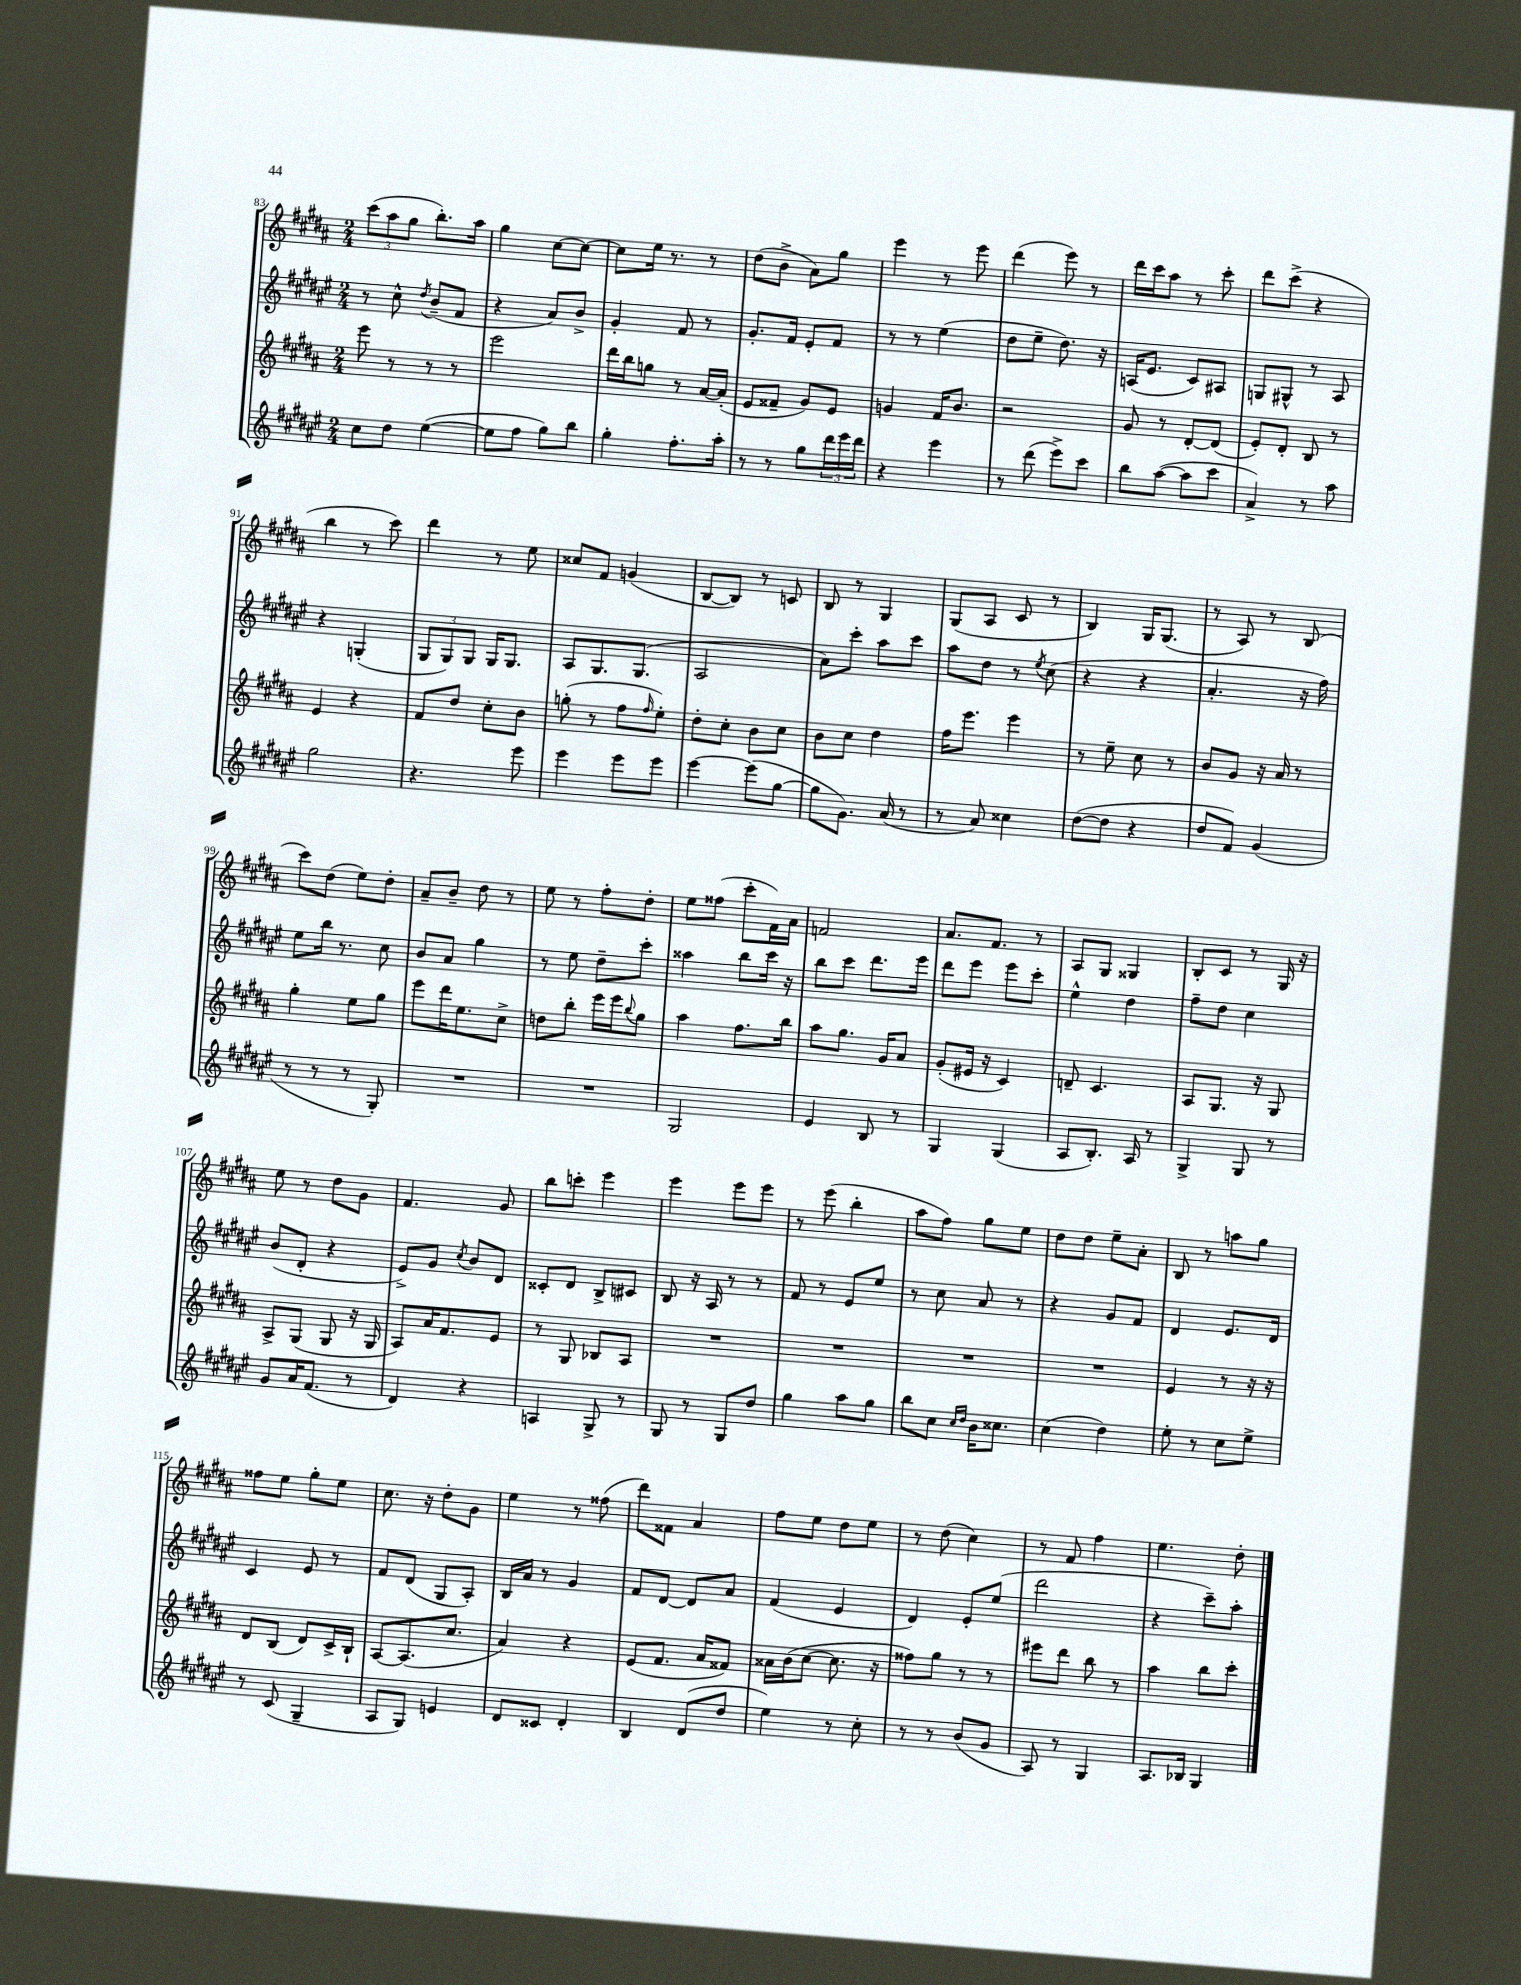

**kern	**kern	**kern	**kern
*part4	*part3	*part2	*part1
*staff4	*staff3	*staff2	*staff1
*clefG2	*clefG2	*clefG2	*clefG2
*k[f#c#g#d#a#e#]	*k[f#c#g#d#a#]	*k[f#c#g#d#a#e#]	*k[f#c#g#d#a#]
*M2/4	*M2/4	*M2/4	*M2/4
=83	=83	=83	=83
8cc#\L	8eee\	8r	(12ccc#\L
.	.	.	12aa#\
8dd#\J	8r	8cc#^^\	.
.	.	.	12gg#\J
.	.	8qdd#/	.
([4ee#\	8r	(8b~/L	8.bb'\L)
.	8r	8f#/J	.
.	.	.	16aa#\Jk
=84	=84	=84	=84
8ee#\L]	2eee\	4r	4gg#\
8ff#\J	.	.	.
8gg#\L)	.	8a#/L)	[8cc#\L
8bb\J	.	8b^/J	8cc#\J_
=85	=85	=85	=85
4gg#'\	16ddd#\LL	4g#'/	8cc#\L]
.	16bb\J	.	.
.	8ggn\J	.	16ee\Jk
.	.	.	8.r
8.ff#'\L	8r	8f#/	.
.	[16a#/LL	8r	8r
16aa#'\Jk	(16a#'/JJ]	.	.
=86	=86	=86	=86
8r	8e/L	8.g#'/L	(8dd#\L
8r	8f##X~/J	.	8b^\J
.	.	16f#/Jk	.
8gg#\L	8g#/L)	8e#'/L	8a#\L)
24ddd#\L	8e/J	8f#/J	8gg#\J
24eee#\	.	.	.
24ddd#\JJ	.	.	.
=87	=87	=87	=87
4r	4gn/	8r	4eee\
.	.	8r	.
4eee#\	16f#/KL	(4ee#\	8r
.	8.b/J	.	.
.	.	.	8eee\
=88	=88	=88	=88
8r	2r	8dd#\L	(4ddd#\
(8ddd#\	.	8ee#~\J	.
8eee#^\L)	.	8.dd#\)	8eee\)
8ccc#\J	.	.	8r
.	.	16r	.
=89	=89	=89	=89
8bb\L	8g#/	(16An/KL	16ddd#\LL
.	.	8.e#/J	16ccc#\J
([8aa#\J	8r	.	8aa#\J
8aa#\L]	[8d#'/L	8c#/L)	8r
8ccc#\J	(8d#/J]	8A#X/J	8ccc#'\
=90	=90	=90	=90
4a#^/)	8e'/L)	8Gn/L	8ddd#\L
.	8d#'/J	8G#X^^/J	(8ccc#^\J
8r	8B/	8r	4r
8aa#\	8r	8A#/	.
!!LO:LB:g=z
=91	=91	=91	=91
2gg#\	4e/	4r	4bb\
.	4r	(4Gn'/	8r
.	.	.	8ccc#\)
=92	=92	=92	=92
4.r	8f#/L	12G#/L	4ddd#\
.	.	12G#/)	.
.	8dd#/J	.	.
.	.	12G#/J	.
.	8cc#'\L	16G#/KL	8r
.	.	8.G#/J	.
8eee#\	8b\J	.	8ee\
=93	=93	=93	=93
4eee#\	(8ggn'\	8A#/L	8cc##X/L
.	8r	8.G#/	8f#/J
8eee#\L	8ff#\L	.	(4gn/
.	.	(8.G#/J	.
.	16qqff#/	.	.
8eee#\J	8ee'\J)	.	.
=94	=94	=94	=94
[4eee#\	8dd#'\L	2A#/	[8B/L
.	8cc#'\J	.	8B/J])
(8eee#\L]	8b\L	.	8r
[8gg#\J	8cc#\J	.	8cn/
=95	=95	=95	=95
8gg#\L]	8b\L	8a#\L)	8B/
8.g#\J)	8cc#\J	8ccc#'\J	8r
.	4dd#\	8aa#\L	4G#/
(16a#/	.	.	.
8r	.	8ccc#\J	.
=96	=96	=96	=96
8r	16ff#\KL	8aa#\L	(8G#/L
.	8.eee\J	.	.
8a#/)	.	8dd#\J	8A#/J
4cc##X\	4eee\	8r	8c#/
.	.	8qee#/	.
.	.	(8cc#\	8r
=97	=97	=97	=97
([8dd#\L	8r	4r	4B/)
8dd#\J]	8ee~\	.	.
4r	8cc#\	4r	16G#/KL
.	.	.	(8.G#/J
.	8r	.	.
=98	=98	=98	=98
8dd#/L	8b/L	4.a#'/	8r
8f#/J)	8g#/J	.	8A#/)
(4g#/	16r	.	8r
.	16a#/	.	.
.	8r	16r	(8B/
.	.	16ff#\)	.
!!LO:LB:g=z
=99	=99	=99	=99
8r	4gg#'\	8ee#\L	8ccc#\L)
8r	.	16bb\Jk	(8dd#\J
.	.	8.r	.
8r	8ee\L	.	8ee\L)
8G#'/)	8gg#\J	8cc#\	8dd#'\J
=100	=100	=100	=100
2r	8eee\L	8b/L	8a#~/L
.	16ddd#\K	8a#/J	8b~/J
.	8.ee\	.	.
.	.	4gg#\	8dd#\
.	8cc#^\J	.	8r
=101	=101	=101	=101
2r	8ddn\L	8r	8ee\
.	8bb'\J	8ee#\	8r
.	16eee\LL	8dd#~\L	8ff#'\L
.	16eee\J	.	.
.	8qqbb/	.	.
.	8gg#\J	8ccc#'\J	8dd#'\J
=102	=102	=102	=102
2G#/	4aa#\	4aa##X\	8ee\L
.	.	.	(8ff##X\J
.	8.ff#\L	8bb\L	8ccc#'\L
.	.	16ccc#\Jk	16f#\L)
.	16bb\Jk	16r	16a#\JJ
=103	=103	=103	=103
4e#/	8aa#\L	8bb\L	2fn/
.	8.gg#\J	8ccc#\J	.
8B/	.	8.ddd#\L	.
.	16g#/KL	.	.
8r	8a#/J	.	.
.	.	16eee#\Jk	.
=104	=104	=104	=104
4G#/	(8g#'/L	8ddd#\L	8.a#/L
.	16e#X/Jk	8eee#\J	.
.	16r	.	8.f#/J
(4G#/	4c#/)	8eee#\L	.
.	.	8ccc#'\J	8r
=105	=105	=105	=105
8A#/L	8dn~/	4ee#^^\	8A#/L
8.B'/J)	4.c#/	.	8G#/J
.	.	4dd#\	4G##X/
16A#/	.	.	.
8r	.	.	.
=106	=106	=106	=106
4G#^/	8A#/L	8ff#~\L	8B'/L
.	8.G#/J	8dd#\J	8c#/J
8G#/	.	4cc#\	8r
.	16r	.	.
8r	8G#/	.	16G#/
.	.	.	16r
!!LO:LB:g=z
=107	=107	=107	=107
8g#/L	8A#^/L	(8b/L	8ee\
16a#/K	(8G#/J	8d#'/J	8r
(8.f#/J	.	.	.
.	8G#/	4r	8dd#\L
8r	16r	.	8g#\J
.	16G#/	.	.
=108	=108	=108	=108
4d#/)	8A#/L)	8e#^/L)	4.f#/
.	16a#/K	8g#/J	.
.	8.f#/	.	.
.	.	8qcc#/	.
4r	.	8b/L	.
.	8e/J	8d#/J	8g#/
=109	=109	=109	=109
4An/	8r	8c##X'/L	8bb\L
.	8G#/	8d#/J	8cccn'\J
8G#^/	8B-X/L	8B^/L	4eee\
8r	8A#/J	8c#X/J	.
=110	=110	=110	=110
8G#/	2r	8B/	4eee\
8r	.	16r	.
.	.	16A#/	.
8G#/L	.	8r	8eee\L
8dd#/J	.	8r	8eee\J
=111	=111	=111	=111
4gg#\	2r	8f#/	8r
.	.	8r	(8eee\
8aa#\L	.	8e#/L	4bb'\
8gg#\J	.	8ee#/J	.
=112	=112	=112	=112
8bb\L	2r	8r	8aa#\L
8cc#\J	.	8cc#\	8ff#\J)
16qqcc#/LL	.	.	.
16qqdd#/JJ	.	.	.
16b\KL	.	8a#/	8gg#\L
8.cc##X\J	.	.	.
.	.	8r	8ee\J
=113	=113	=113	=113
(4cc#\	2r	4r	8dd#\L
.	.	.	8dd#\J
4dd#\)	.	8g#/L	8ee~\L
.	.	8f#/J	8a#'\J
=114	=114	=114	=114
8ee#'\	4e/	4d#/	8B/
8r	.	.	8r
8cc#\L	8r	8.e#/L	8aan\L
8ee#^\J	16r	.	8gg#\J
.	16r	16d#/Jk	.
!!LO:LB:g=z
=115	=115	=115	=115
8r	8d#/L	4c#/	8ff##X\L
(8c#/	(8B/J	.	8ee\J
4G#~/	8d#/L)	8e#/	8gg#'\L
.	16c#^/L	8r	8ee\J
.	16B`/JJ	.	.
=116	=116	=116	=116
8A#/L	[8A#/L	8f#/L	8.cc#\
8G#/J)	(8.A#/]	(8d#/J	.
.	.	.	16r
4en/	.	8G#/L	8dd#'\L
.	8.cc#/J	.	.
.	.	8A#'/J)	8g#\J
=117	=117	=117	=117
8d#/L	4a#/)	16B/LL	4ee\
.	.	16a#/JJ	.
8c##X/J	.	8r	.
4d#'/	4r	4g#/	8r
.	.	.	(8ff##X\
=118	=118	=118	=118
4B/	(8e/L	8f#/L	8ddd#\L)
.	8.f#/J	[8d#/J	8f##X\J
(8d#/L	.	8d#/L]	4a#/
.	16a#/KL	.	.
8dd#/J	8f##X/J)	8a#/J	.
=119	=119	=119	=119
4ee#\)	16a##X\LL	(4f#/	8ff#\L
.	(16b\J	.	.
.	[8cc#\J	.	8ee\J
8r	8.cc#\]	4e#/	8dd#\L
8cc#'\	.	.	8ee\J
.	16r	.	.
=120	=120	=120	=120
8r	8ff##X\L)	4d#/)	8r
8r	8gg#\J	.	(8dd#\
(8b/L	8r	8e#'/L	4cc#\)
8g#/J	8r	(8ee#/J	.
=121	=121	=121	=121
8A#/)	8eee#X\L	2ddd#\	8r
8r	8ddd#\J	.	8f#/
4G#/	8bb\	.	4ff#\
.	8r	.	.
=122	=122	=122	=122
8.A#/L	4aa#\	4r	4.ee\
16B-X/Jk	.	.	.
4G#/	8bb\L	8ccc#~\L)	.
.	8ccc#'\J	8aa#'\J	8dd#'\
==	==	==	==
*-	*-	*-	*-
